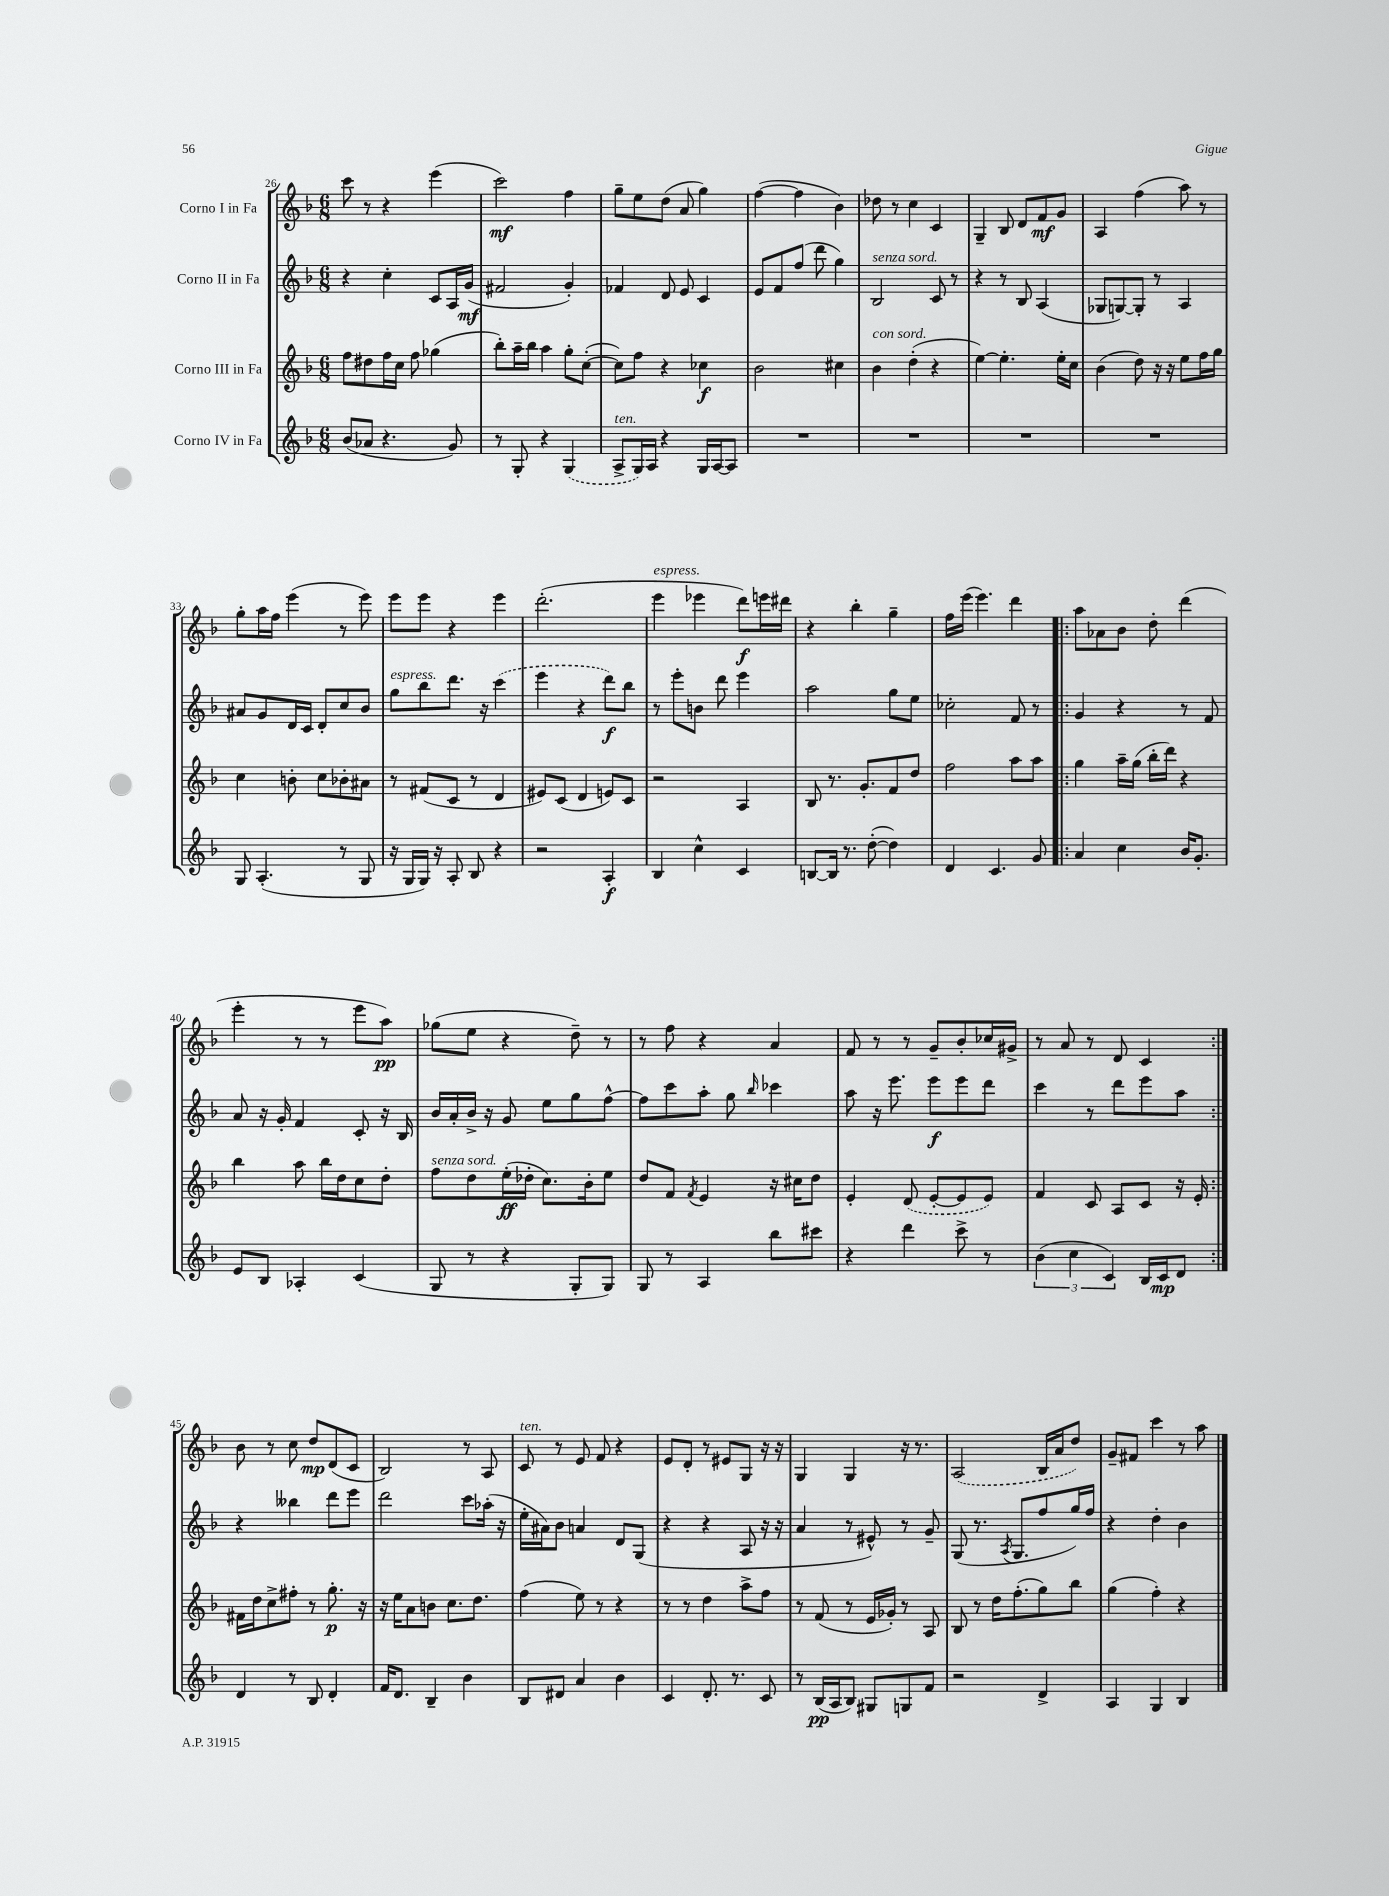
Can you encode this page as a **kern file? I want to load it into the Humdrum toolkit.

**kern	**dynam	**kern	**dynam	**kern	**dynam	**kern	**dynam
*part4	*part4	*part3	*part3	*part2	*part2	*part1	*part1
*staff4	*staff4	*staff3	*staff3	*staff2	*staff2	*staff1	*staff1
*I"Corno IV in Fa	*	*I"Corno III in Fa	*	*I"Corno II in Fa	*	*I"Corno I in Fa	*
*clefG2	*	*clefG2	*	*clefG2	*	*clefG2	*
*k[b-]	*	*k[b-]	*	*k[b-]	*	*k[b-]	*
*M6/8	*	*M6/8	*	*M6/8	*	*M6/8	*
=26	=26	=26	=26	=26	=26	=26	=26
(8b-/L	.	8ff\L	.	4r	.	8ccc\	.
8a-X/J	.	8dd#X\	.	.	.	8r	.
4.r	.	16ff\L	.	4cc'\	.	4r	.
.	.	16cc\JJ	.	.	.	.	.
.	.	8ff\	.	.	.	.	.
.	.	(4gg-X\	.	8c/L	.	(4eee\	.
8g/)	.	.	.	16A/L	.	.	.
.	.	.	.	(16g/JJ	mf	.	.
=27	=27	=27	=27	=27	=27	=27	=27
8r	.	8bb-'\L)	.	2f#X/	.	2ccc\)	mf
8G'/	.	16aa~\L	.	.	.	.	.
.	.	16bb-\JJ	.	.	.	.	.
4r	.	4aa\	.	.	.	.	.
(4G/	.	8gg'\L	.	4g'/)	.	4ff\	.
.	.	([8cc'\J	.	.	.	.	.
=28	=28	=28	=28	=28	=28	=28	=28
!LO:TX:a:i:t=ten.	!	!	!	!	!	!	!
8A^/L	.	8cc\L])	.	4f-X/	.	8gg~\L	.
16G/L)	.	8ff\J	.	.	.	8ee\	.
16A/JJ	.	.	.	.	.	.	.
4r	.	4r	.	8d/	.	(8dd\J	.
.	.	.	.	8e/	.	8a/	.
16G/LL	.	4cc-X\	f	4c/	.	4gg\)	.
[16A/J	.	.	.	.	.	.	.
8A/J]	.	.	.	.	.	.	.
=29	=29	=29	=29	=29	=29	=29	=29
2.r	.	2b-\	.	8e/L	.	([4ff\	.
.	.	.	.	8f/	.	.	.
.	.	.	.	(8ff/J	.	4ff\]	.
.	.	.	.	8ddd\	.	.	.
.	.	4cc#X\	.	4gg\)	.	4b-\)	.
=30	=30	=30	=30	=30	=30	=30	=30
!	!	!	!	!LO:TX:a:i:t=senza sord.	!	!	!
!	!	!LO:TX:a:i:t=con sord.	!	!	!	!	!
2.r	.	4b-\	.	2B-/	.	8dd-X\	.
.	.	.	.	.	.	8r	.
.	.	(4dd'\	.	.	.	4cc\	.
.	.	4r	.	8c/	.	4c/	.
.	.	.	.	8r	.	.	.
=31	=31	=31	=31	=31	=31	=31	=31
2.r	.	[4ee\)	.	4r	.	4G~/	.
.	.	4.ee'\]	.	8r	.	8B-/	.
.	.	.	.	8B-/	.	8d/L	.
.	.	.	.	(4A/	.	8f/	mf
.	.	16ee'\LL	.	.	.	8g/J	.
.	.	16cc\JJ	.	.	.	.	.
=32	=32	=32	=32	=32	=32	=32	=32
2.r	.	(4b-\	.	8G-X/L	.	4A/	.
.	.	.	.	[8Gn/)	.	.	.
.	.	8dd\)	.	8G'/J]	.	(4ff\	.
.	.	16r	.	8r	.	.	.
.	.	16r	.	.	.	.	.
.	.	8ee\L	.	4A/	.	8aa\)	.
.	.	16ff\L	.	.	.	8r	.
.	.	16gg\JJ	.	.	.	.	.
!!LO:LB:g=z
=33	=33	=33	=33	=33	=33	=33	=33
8G/	.	4cc\	.	8a#X/L	.	8gg'\L	.
(4.A'/	.	.	.	8g/	.	16aa\L	.
.	.	.	.	.	.	16ff\JJ	.
.	.	8bn'\	.	16d/L	.	(4eee\	.
.	.	.	.	16c/JJ	.	.	.
.	.	8cc\L	.	8d'/L	.	.	.
8r	.	8b-X'\	.	8cc/	.	8r	.
8G/	.	8a#X\J	.	8b-/J	.	8eee\)	.
=34	=34	=34	=34	=34	=34	=34	=34
!	!	!	!	!LO:TX:a:i:t=espress.	!	!	!
16r	.	8r	.	8gg\L	.	8eee\L	.
16G/LL	.	.	.	.	.	.	.
16G/JJ)	.	(8f#X/L	.	8bb-\	.	8eee\J	.
16r	.	.	.	.	.	.	.
8A'/	.	8c/J	.	8.ddd\J	.	4r	.
8B-/	.	8r	.	.	.	.	.
.	.	.	.	16r	.	.	.
4r	.	4d/	.	(4ccc\	.	4eee\	.
=35	=35	=35	=35	=35	=35	=35	=35
2r	.	8e#X/L)	.	4eee\	.	(2.ddd'\	.
.	.	(8c/J	.	.	.	.	.
.	.	4d/	.	4r	.	.	.
4A'/	f	8en/L)	.	8ddd\L)	f	.	.
.	.	8c/J	.	8bb-\J	.	.	.
=36	=36	=36	=36	=36	=36	=36	=36
!	!	!	!	!	!	!LO:TX:a:i:t=espress.	!
4B-/	.	2r	.	8r	.	4eee\	.
.	.	.	.	8eee'\L	.	.	.
4cc^^\	.	.	.	8bn\J	.	4eee-X\	.
.	.	.	.	8ddd\	.	.	.
4c/	.	4A/	.	4eee\	.	8ddd\L)	f
.	.	.	.	.	.	16eeen\L	.
.	.	.	.	.	.	16ddd#X\JJ	.
=37	=37	=37	=37	=37	=37	=37	=37
[8Bn/L	.	8B-/	.	2aa\	.	4r	.
16B/Jk]	.	8.r	.	.	.	.	.
8.r	.	.	.	.	.	.	.
.	.	.	.	.	.	4bb-'\	.
.	.	8.g'/L	.	.	.	.	.
([8dd'\	.	.	.	.	.	.	.
4dd\])	.	8f/	.	8gg\L	.	4gg~\	.
.	.	8dd/J	.	8ee\J	.	.	.
=38	=38	=38	=38	=38	=38	=38	=38
4d/	.	2ff\	.	2cc-X'\	.	16ff\LL	.
.	.	.	.	.	.	(16eee\JJ	.
.	.	.	.	.	.	4.eee\)	.
4.c/	.	.	.	.	.	.	.
.	.	8aa\L	.	8f/	.	4ddd\	.
8g/	.	8aa\J	.	8r	.	.	.
=39!|:	=39!|:	=39!|:	=39!|:	=39!|:	=39!|:	=39!|:	=39!|:
4a/	.	4gg\	.	4g/	.	8aa\L	.
.	.	.	.	.	.	8a-X\	.
4cc\	.	16aa~\LL	.	4r	.	8b-\J	.
.	.	(16gg\JJ	.	.	.	.	.
.	.	16bb-'\LL	.	.	.	8dd'\	.
.	.	16ddd\JJ)	.	.	.	.	.
16b-/KL	.	4r	.	8r	.	(4ddd\	.
8.g'/J	.	.	.	.	.	.	.
.	.	.	.	8f/	.	.	.
!!LO:LB:g=z
=40	=40	=40	=40	=40	=40	=40	=40
8e/L	.	4bb-\	.	8a/	.	4eee'\	.
8B-/J	.	.	.	16r	.	.	.
.	.	.	.	16g'/	.	.	.
4A-X'/	.	8aa\	.	4f/	.	8r	.
.	.	16bb-\LL	.	.	.	8r	.
.	.	16dd\J	.	.	.	.	.
(4c/	.	8cc\	.	8c'/	.	8eee\L	.
.	.	8dd'\J	.	16r	.	8aa\J)	pp
.	.	.	.	16B-/	.	.	.
=41	=41	=41	=41	=41	=41	=41	=41
!	!	!LO:TX:a:i:t=senza sord.	!	!	!	!	!
8G/	.	8ff\L	.	16b-/LL	.	(8gg-X\L	.
.	.	.	.	16a'/	.	.	.
8r	.	8dd\	.	16b-^/JJ	.	8ee\J	.
.	.	.	.	16r	.	.	.
4r	.	(16ee'\L	ff	8g/	.	4r	.
.	.	16dd-X'\JJ	.	.	.	.	.
.	.	8.cc\L)	.	8ee\L	.	.	.
8G'/L	.	.	.	8gg\	.	8dd~\)	.
.	.	16b-'\k	.	.	.	.	.
8G/J)	.	8ee\J	.	[8ff^^\J	.	8r	.
=42	=42	=42	=42	=42	=42	=42	=42
8G/	.	8dd/L	.	8ff\L]	.	8r	.
8r	.	8f/J	.	8ccc\	.	8ff\	.
.	.	8qf/	.	.	.	.	.
4A/	.	4e/	.	8aa'\J	.	4r	.
.	.	.	.	8gg\	.	.	.
.	.	.	.	16qqbb-/	.	.	.
8bb-\L	.	16r	.	4ccc-X\	.	4a/	.
.	.	16cc#X\KL	.	.	.	.	.
8ccc#X\J	.	8dd\J	.	.	.	.	.
=43	=43	=43	=43	=43	=43	=43	=43
4r	.	4e'/	.	8aa\	.	8f/	.
.	.	.	.	16r	.	8r	.
.	.	.	.	8.eee\	.	.	.
4ddd\	.	(8d/	.	.	.	8r	.
.	.	[8e'/L	.	8eee\L	f	8g~/L	.
8ccc^\	.	8e/]	.	8eee\	.	8b-'/	.
8r	.	8e/J)	.	8ddd\J	.	16cc-X/L	.
.	.	.	.	.	.	16g#X^/JJ	.
=44	=44	=44	=44	=44	=44	=44	=44
(6b-\	.	4f/	.	4ccc\	.	8r	.
.	.	.	.	.	.	8a/	.
6cc\	.	.	.	.	.	.	.
.	.	8c/	.	8r	.	8r	.
6c/)	.	.	.	.	.	.	.
.	.	8A/L	.	8ddd\L	.	8d/	.
16B-/LL	.	8c/J	.	8eee\	.	4c/	.
16c/J	mp	.	.	.	.	.	.
8d/J	.	16r	.	8aa\J	.	.	.
.	.	16e'/	.	.	.	.	.
!!LO:LB:g=z
=45:|!	=45:|!	=45:|!	=45:|!	=45:|!	=45:|!	=45:|!	=45:|!
4d/	.	16f#X\LL	.	4r	.	8b-\	.
.	.	16dd\J	.	.	.	.	.
.	.	8cc^\	.	.	.	8r	.
8r	.	8ff#X'\J	.	4bb--X\	.	8cc\	.
8B-/	.	8r	.	.	.	8dd/L	mp
4d'/	.	8.gg'\	p	8ddd\L	.	(8d/	.
.	.	.	.	8eee\J	.	8c/J	.
.	.	16r	.	.	.	.	.
=46	=46	=46	=46	=46	=46	=46	=46
16f/KL	.	16r	.	2ddd\	.	2B-/)	.
8.d/J	.	16ee\KL	.	.	.	.	.
.	.	8a\	.	.	.	.	.
4B-~/	.	8bn\J	.	.	.	.	.
.	.	8.cc\L	.	.	.	.	.
4b-\	.	.	.	8ccc\L	.	8r	.
.	.	8.dd\J	.	.	.	.	.
.	.	.	.	(16aa-X'\Jk	.	8A/	.
.	.	.	.	16r	.	.	.
=47	=47	=47	=47	=47	=47	=47	=47
!	!	!	!	!	!	!LO:TX:a:i:t=ten.	!
8B-/L	.	(4ff\	.	16ee'\LL	.	8c/	.
.	.	.	.	16a#X\J)	.	.	.
8d#X/J	.	.	.	8b-\J	.	8r	.
4a/	.	8ee\)	.	4an/	.	8e/	.
.	.	8r	.	.	.	8f/	.
4b-\	.	4r	.	8d/L	.	4r	.
.	.	.	.	(8G/J	.	.	.
=48	=48	=48	=48	=48	=48	=48	=48
4c/	.	8r	.	4r	.	8e/L	.
.	.	8r	.	.	.	8d'/J	.
8.d'/	.	4dd\	.	4r	.	8r	.
.	.	.	.	.	.	8e#X/L	.
8.r	.	.	.	.	.	.	.
.	.	8aa^\L	.	8A/	.	8G/J	.
8c/	.	8ff\J	.	16r	.	16r	.
.	.	.	.	16r	.	16r	.
=49	=49	=49	=49	=49	=49	=49	=49
8r	.	8r	.	4a/	.	4G/	.
(16B-/LL	pp	(8f/	.	.	.	.	.
16A/J	.	.	.	.	.	.	.
8B-/J)	.	8r	.	8r	.	4G/	.
8G#X/L	.	16e/LL	.	8e#X^^/)	.	.	.
.	.	16g-X'/JJ)	.	.	.	.	.
8Gn/	.	8r	.	8r	.	16r	.
.	.	.	.	.	.	8.r	.
8f/J	.	8A/	.	8g~/	.	.	.
=50	=50	=50	=50	=50	=50	=50	=50
2r	.	8B-/	.	(8G/	.	(2A/	.
.	.	8r	.	8.r	.	.	.
.	.	16dd\KL	.	.	.	.	.
.	.	.	.	8qA/	.	.	.
.	.	(8.ff'\	.	8.G/L	.	.	.
4d^/	.	8gg\)	.	8ff/	.	16B-/LL	.
.	.	.	.	.	.	16a/J	.
.	.	8bb-\J	.	16gg/L)	.	8dd/J)	.
.	.	.	.	16ff/JJ	.	.	.
=51	=51	=51	=51	=51	=51	=51	=51
4A/	.	(4gg\	.	4r	.	8g~/L	.
.	.	.	.	.	.	8f#X/J	.
4G/	.	4ff'\)	.	4dd'\	.	4ccc\	.
4B-/	.	4r	.	4b-\	.	8r	.
.	.	.	.	.	.	8aa\	.
==	==	==	==	==	==	==	==
*-	*-	*-	*-	*-	*-	*-	*-
